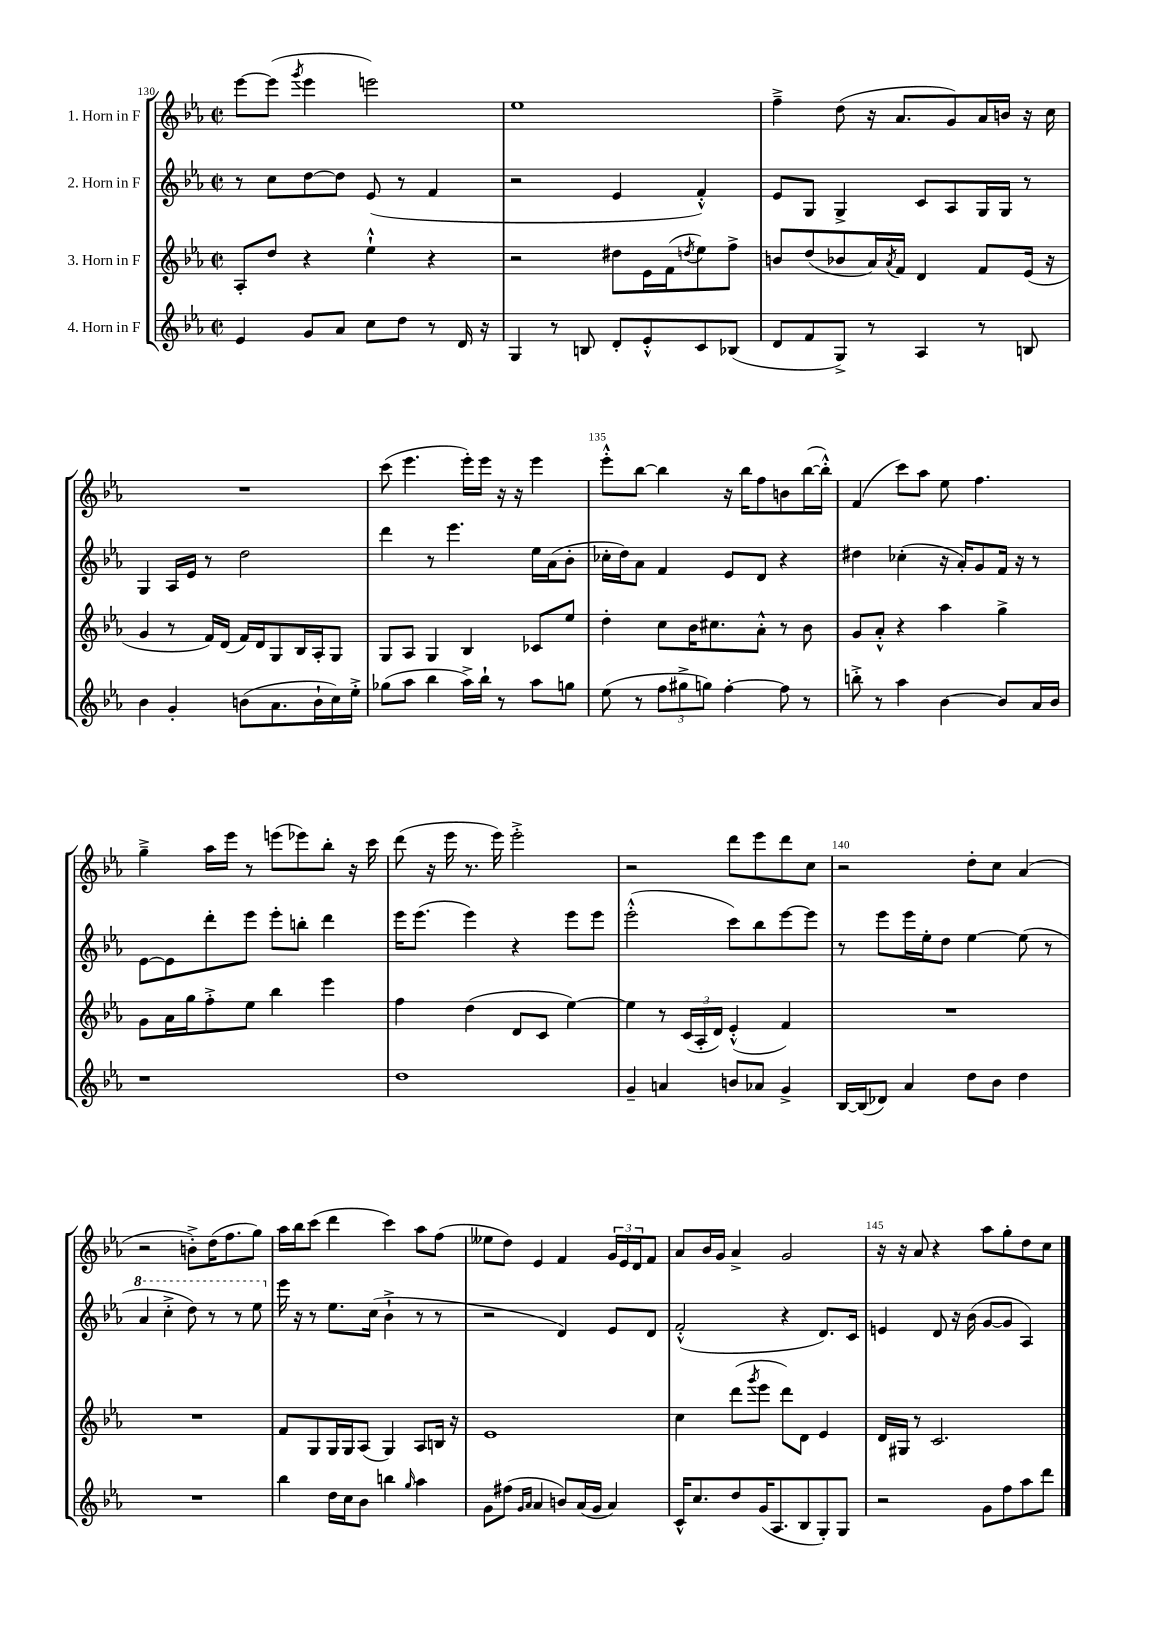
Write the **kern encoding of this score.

**kern	**kern	**kern	**kern
*part4	*part3	*part2	*part1
*staff4	*staff3	*staff2	*staff1
*I"4. Horn in F	*I"3. Horn in F	*I"2. Horn in F	*I"1. Horn in F
*clefG2	*clefG2	*clefG2	*clefG2
*k[b-e-a-]	*k[b-e-a-]	*k[b-e-a-]	*k[b-e-a-]
*M2/2	*M2/2	*M2/2	*M2/2
*met(c|)	*met(c|)	*met(c|)	*met(c|)
=130	=130	=130	=130
4e-/	8A-'/L	8r	[8eee-\L
.	8dd/J	8cc\L	(8eee-\J]
.	.	.	8qggg/
8g/L	4r	[8dd\	4eee-\
8a-/J	.	8dd\J]	.
8cc\L	4ee-`^^\	(8e-/	2eeen\)
8dd\J	.	8r	.
8r	4r	4f/	.
16d/	.	.	.
16r	.	.	.
=131	=131	=131	=131
4G/	2r	2r	1ee-
8r	.	.	.
8Bn/	.	.	.
8d'/L	8dd#X\L	4e-/	.
8e-'^^/	16e-\L	.	.
.	(16f\J	.	.
.	8qddn/	.	.
8c/	8ee-\)	4f'^^/)	.
(8B-X/J	8ff^\J	.	.
=132	=132	=132	=132
8d/L	8bn/L	8e-/L	4ff~^\
8f/	(8dd/	8G/J	.
8G^/J)	8b-X/	4G^/	(8dd\
8r	16a-/L)	.	16r
.	8qa-/	.	.
.	16f/JJ	.	8.a-/L
4A-/	4d/	8c/L	.
.	.	8A-/	8g/)
8r	8f/L	16G/L	16a-/L
.	.	16G/JJ	16bn/JJ
8Bn/	(16e-/Jk	8r	16r
.	16r	.	16cc\
!!LO:LB:g=z
=133	=133	=133	=133
4b-\	4g/	4G/	1r
4g'/	8r	16A-/LL	.
.	.	16e-/JJ	.
.	16f/LL)	8r	.
.	(16d/JJ	.	.
(8bn\L	16f/LL)	2dd\	.
.	16d/J	.	.
8.a-\	8G/	.	.
.	16B-/L	.	.
16b`\L	16A-'/J	.	.
16cc\)	8G/J	.	.
16ee-'^\JJ	.	.	.
=134	=134	=134	=134
(8gg-X\L	8G/L	4ddd\	(8ccc\
8aa-\J	8A-/J	.	4.eee-\
4bb-\	4G/	8r	.
.	.	4.eee-\	.
16aa-^\LL)	4B-/	.	16eee-'\LL)
16bb-`\JJ	.	.	16eee-\JJ
8r	.	.	16r
.	.	.	16r
8aa-\L	8c-X/L	16ee-\LL	4eee-\
.	.	(16a-\J	.
8ggn\J	8ee-/J	8b-'\J	.
=135	=135	=135	=135
(8ee-\	4dd'\	16cc-X'\LL	8eee-'^^\L
.	.	16dd\J)	.
8r	.	8a-\J	[8bb-\J
12ff\L	8cc\L	4f/	4bb-\]
12gg#X^\	.	.	.
.	16b-\K	.	.
12ggn\J)	.	.	.
.	8.cc#X\	.	.
[4ff'\	.	8e-/L	16r
.	.	.	16bb-\KL
.	8a-'^^\J	8d/J	8ff\
8ff\]	8r	4r	8bn\
8r	8b-\	.	([16bb-\L
.	.	.	16bb-'^^\JJ])
=136	=136	=136	=136
8bbn'^\	8g/L	4dd#X\	(4f/
8r	8a-'^^/J	.	.
4aa-\	4r	(4cc-X'\	8ccc\L)
.	.	.	8aa-\J
[4b-\	4aa-\	16r	8ee-\
.	.	16a-'/KL)	.
.	.	8g/	4.ff\
8b-/L]	4gg^\	16f/Jk	.
.	.	16r	.
16a-/L	.	8r	.
16b-/JJ	.	.	.
!!LO:LB:g=z
=137	=137	=137	=137
1r	8g\L	[8e-\L	4gg~^\
.	16a-\L	8e-\]	.
.	16gg\J	.	.
.	8ff'^\	8ddd'\	16aa-\LL
.	.	.	16eee-\JJ
.	8ee-\J	8eee-\J	8r
.	4bb-\	8eee-'\L	(8eeen\L
.	.	8bbn'\J	8eee-X\)
.	4eee-\	4ddd\	8bb-'\J
.	.	.	16r
.	.	.	16ccc\
=138	=138	=138	=138
1dd	4ff\	16eee-\KL	(8ddd\
.	.	(8.eee-\J	.
.	.	.	16r
.	.	.	16eee-\
.	(4dd\	4eee-\)	8.r
.	.	.	16eee-\)
.	8d/L	4r	2eee-'^\
.	8c/J	.	.
.	[4ee-\)	8eee-\L	.
.	.	8eee-\J	.
=139	=139	=139	=139
4g~/	4ee-\]	(2eee-'^^\	2r
4an/	8r	.	.
.	(24c/LL	.	.
.	24A-'/	.	.
.	24d/JJ)	.	.
8bn/L	(4e-'^^/	8ccc\L)	8ddd\L
8a-X/J	.	8bb-\	8eee-\
4g^/	4f/)	[8eee-\	8ddd\
.	.	8eee-\J]	8cc\J
=140	=140	=140	=140
[16B-/LL	1r	8r	2r
(16B-/J]	.	.	.
8d-X/J)	.	8eee-\L	.
4a-/	.	16eee-\L	.
.	.	16ee-'\J	.
.	.	8dd\J	.
8dd\L	.	[4ee-\	8dd'\L
8b-\J	.	.	8cc\J
4dd\	.	(8ee-\]	(4a-/
.	.	8r	.
!!LO:LB:g=z
=141	=141	=141	=141
*	*	*8va	*
1r	1r	4aa-/	2r
.	.	4ccc'^\	.
.	.	8ddd\)	8bn'^\L)
.	.	8r	(16dd\K
.	.	.	8.ff\
.	.	8r	.
.	.	8eee-\	8gg\J)
=142	=142	=142	=142
*	*	*X8va	*
4bb-\	8f/L	16eee-\	16aa-\LL
.	.	16r	16bb-\J
.	8G/	8r	(8ccc\J
16dd\LL	16G/L	8.ee-\L	4ddd\
16cc\J	16G/J	.	.
8b-\J	(8A-/J	.	.
.	.	(16cc\Jk	.
4bbn\	4G/)	4b-`^\	4ccc\)
16qqgg/	.	.	.
4aa-\	8A-/L	8r	8aa-\L
.	16Bn/Jk	8r	(8ff\J
.	16r	.	.
=143	=143	=143	=143
8g\L	1e-	2r	8ee--X\L
(8ff#X\J	.	.	8dd\J)
16qqg/LL	.	.	.
16qqa-/JJ	.	.	.
4a-/	.	.	4e-/
8bn/L)	.	4d/)	4f/
(16a-/L	.	.	.
16g/JJ	.	.	.
4a-/)	.	8e-/L	24g/LL
.	.	.	24e-/
.	.	.	24d/J
.	.	8d/J	8f/J
=144	=144	=144	=144
16c^^/KL	4cc\	(2f'^^/	8a-/L
8.cc/	.	.	.
.	.	.	16b-/L
.	.	.	16g/JJ
8dd/	(8ddd\L	.	4a-^/
.	8qggg/	.	.
(16g/K	8eee-\J	.	.
8.A-/	.	.	.
.	8ddd\L)	4r	2g/
8B-/	8d\J	.	.
8G'/)	4e-/	8.d/L)	.
8G/J	.	.	.
.	.	16c/Jk	.
=145	=145	=145	=145
2r	16d/LL	4en/	16r
.	16G#X/JJ	.	16r
.	8r	.	8a-/
.	2.c/	8d/	4r
.	.	16r	.
.	.	(16b-\	.
8g\L	.	[8g/L	8aa-\L
8ff\	.	8g/J]	8gg'\
8aa-\	.	4A-/)	8dd\
8ddd\J	.	.	8cc\J
==	==	==	==
*-	*-	*-	*-
